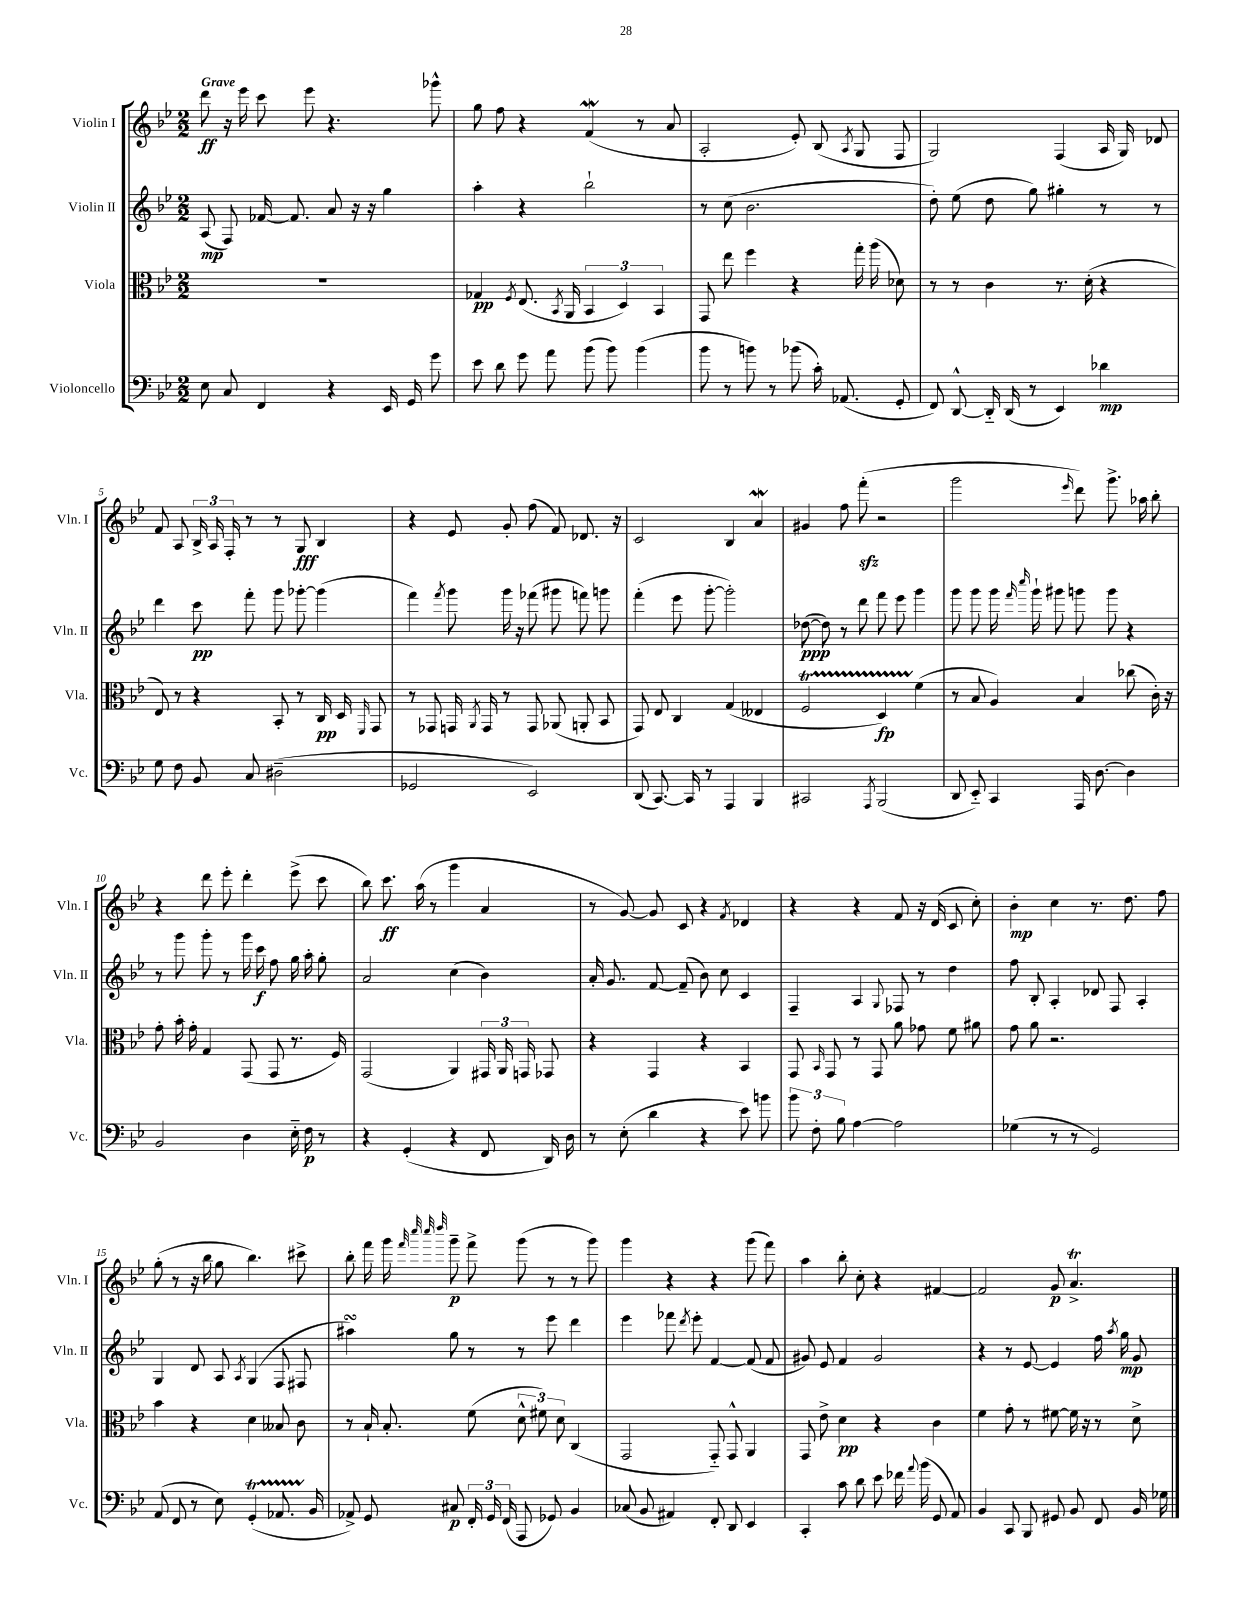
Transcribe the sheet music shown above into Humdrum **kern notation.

**kern	**kern	**kern	**kern
*staff4	*staff3	*staff2	*staff1
*clefF4	*clefC3	*clefG2	*clefG2
*k[b-e-]	*k[b-e-]	*k[b-e-]	*k[b-e-]
*M2/2	*M2/2	*M2/2	*M2/2
8E-	1r	(8A	8ddd
8C	.	8F)	16r
.	.	.	16eee-
4FF	.	[16f-	8ccc
.	.	8.f-]	.
.	.	.	8eee-
4r	.	8a	4.r
.	.	16r	.
.	.	16r	.
16EE-	.	4gg	.
16GG	.	.	.
8g	.	.	8ggg-^^
=	=	=	=
8e-	4G-	4aa'	8gg
8d	.	.	8ff
.	8qF	.	.
8g	(8.E-	4r	4r
8a	.	.	.
.	8qBB-	.	.
.	16AA	.	.
(8b-	6BB-	2bb-`	(4f
8b-)	.	.	.
.	6D)	.	.
(4b-	.	.	8r
.	6BB-	.	.
.	.	.	8a
=	=	=	=
8b-	8GG	8r	2A'
8r	8ee-	(8cc	.
8b)	4ff	2.b-	.
8r	.	.	.
(8b-	4r	.	8e-')
16c')	.	.	(8B-
(8.AA-	.	.	.
.	.	.	8qA
.	16gg'	.	8G
.	(16aa	.	.
8GG'	8d-)	.	8F
=	=	=	=
8FF)	8r	8dd')	2G)
[8DD^^	8r	(8ee-	.
16DD'~]	4c	8dd	.
(16DD	.	.	.
8r	.	8gg)	.
4EE-)	8.r	4gg#'	(4F
.	(16d'	.	.
4d-	4r	8r	16A
.	.	.	16G)
.	.	8r	8d-
=	=	=	=
8G	8E-)	4ddd	8f
8F	8r	.	8A
8BB-	4r	8ccc	24B-^
.	.	.	24A
.	.	.	24F'
8C	.	8fff'	8r
(2D#~	8BB-'	8ggg	8r
.	8r	[8ggg-'	8G
.	16C	(4ggg-]	4B-
.	16D	.	.
.	16qqFF	.	.
.	8GG	.	.
=	=	=	=
2GG-	8r	4fff)	4r
.	8GG-	.	.
.	.	8qfff	.
.	16GG	8ggg	8e-
.	8qAA	.	.
.	16GG	.	.
.	8r	16ggg	8g'
.	.	16r	.
2EE-)	8GG	(8fff-	(8ff
.	(8AA-	8ggg#	8f)
.	8AA'	8fff)	8.d-
.	8BB-	8ggg	.
.	.	.	16r
=	=	=	=
(8DD	8GG)	(4fff'	2c
[8.CC)	8E-	.	.
.	4C	8eee-	.
16CC]	.	.	.
8r	.	[8ggg'	.
4AAA	(4G	2ggg'])	4B-
4BBB-	4E--	.	4a
=	=	=	=
2CC#	2F	([8dd-	4g#
.	.	8dd-])	.
.	.	8r	8ff
.	.	8ddd	(8fff'
8qAAA	.	.	.
(2BBB-	4D)	8fff	2r
.	.	8eee-	.
.	(4f	4ggg	.
=	=	=	=
8DD	8r	8ggg	2ggg
8EE-'~)	8B-	8ggg	.
4CC	4A)	16ggg	.
.	.	16qqfff	.
.	.	16qqcccc	.
.	.	16ggg`	.
.	.	8ggg#	.
.	.	.	16qqeee-
16AAA	4B-	8ggg	8ddd)
[8.D	.	.	.
.	.	8ggg	8.ggg^
4D]	(8cc-	4r	.
.	.	.	16aa-
.	16c')	.	8bb-'
.	16r	.	.
=	=	=	=
2BB-	8g'	8r	4r
.	16b-'	8ggg	.
.	16g'	.	.
.	4G	8ggg'	8ddd
.	.	8r	8eee-'
4D	(8GG	16ggg	4ddd'
.	.	16ccc	.
.	8GG	8ff	.
16E-'~	8.r	16gg	(8eee-^
16F	.	16aa'	.
8r	.	8gg'	8ccc
.	16F)	.	.
=	=	=	=
4r	(2GG	2a	8bb-)
.	.	.	8.ccc
(4GG'	.	.	.
.	.	.	(16aa
.	.	.	8r
4r	4AA)	(4cc	4ggg
8FF	24GG#	4b-)	4a
.	24AA	.	.
.	24GG	.	.
16DD)	8GG-	.	.
16D	.	.	.
=	=	=	=
8r	4r	16a'	8r
.	.	8.g	.
(8E-'	.	.	[8g)
4d	4GG	[8f	8g]
.	.	(8f~]	8c
4r	4r	8b-)	4r
.	.	8cc	.
.	.	.	8qf
8e-)	4BB-	4c	4d-
8b	.	.	.
=	=	=	=
12b-	8GG	4F~	4r
12F'	.	.	.
.	16qqBB-	.	.
.	8GG	.	.
12B-	.	.	.
[4A	8r	4A	4r
.	8GG	.	.
.	.	8qqG	.
2A]	8a	8F-	8f
.	8g-	8r	16r
.	.	.	(16d
.	8f	4dd	8c
.	8a#	.	8cc')
=	=	=	=
(4G-	8g	8ff	4b-'
.	8a	8B-'	.
8r	2.r	4A'	4cc
8r	.	.	.
2GG)	.	8d-	8.r
.	.	8F	.
.	.	.	8.dd
.	.	4A'	.
.	.	.	8ff
=	=	=	=
(8AA	4b-	4G	(8gg'
8FF	.	.	8r
8r	4r	8d	16r
.	.	.	16bb-
8E-)	.	8A	8gg
.	.	8qA	.
(4GG'	4d	(4G	4.bb-)
8.AA-	8B--	8F	.
.	8c	8F#	8ccc#^
16BB-	.	.	.
=	=	=	=
8AA-^)	8r	4aa#)	8bb-'
8GG	16B-`	.	16fff
.	8.B-'	.	16ggg
.	.	.	32qqfff
.	.	.	32qqcccc
.	.	.	32qqcccc
.	.	.	32qqdddd
8C#	.	8gg	8ggg~
24FF'	(8f	8r	8fff^
24GG	.	.	.
(24FF	.	.	.
8AAA	12d^^	8r	(8ggg
.	12f#)	.	.
8GG-)	.	8eee-	8r
.	12d	.	.
4BB-	(4C	4ddd	8r
.	.	.	8ggg)
=	=	=	=
(8C-	2GG	4eee-	4ggg
8BB-	.	.	.
4AA#)	.	8fff-	4r
.	.	8qddd	.
.	.	8eee-'	.
8FF'	8GG'~)	[4f	4r
8DD	8GG^^	.	.
4EE-	4AA	(8f]	(8ggg
.	.	8f	8fff)
=	=	=	=
4CC'	8GG	8g#)	4aa
.	8e-^	8e-	.
8c	4d	4f	8bb-'
8d	.	.	8cc'
8e-	4r	2g#	4r
16f-	.	.	.
8qqa	.	.	.
(16b-	.	.	.
8GG	4c	.	[4f#
8AA)	.	.	.
=	=	=	=
4BB-	4f	4r	2f#]
8CC	8g'	8r	.
8BBB-	8r	[8e-	.
8GG#	[8f#	4e-]	8g
8BB-	16f#]	.	4.a^
.	16r	.	.
8FF	8r	16ff	.
.	.	8qaa	.
.	.	16gg	.
16BB-	8d^	8g	.
16G-	.	.	.
==	==	==	==
*-	*-	*-	*-
